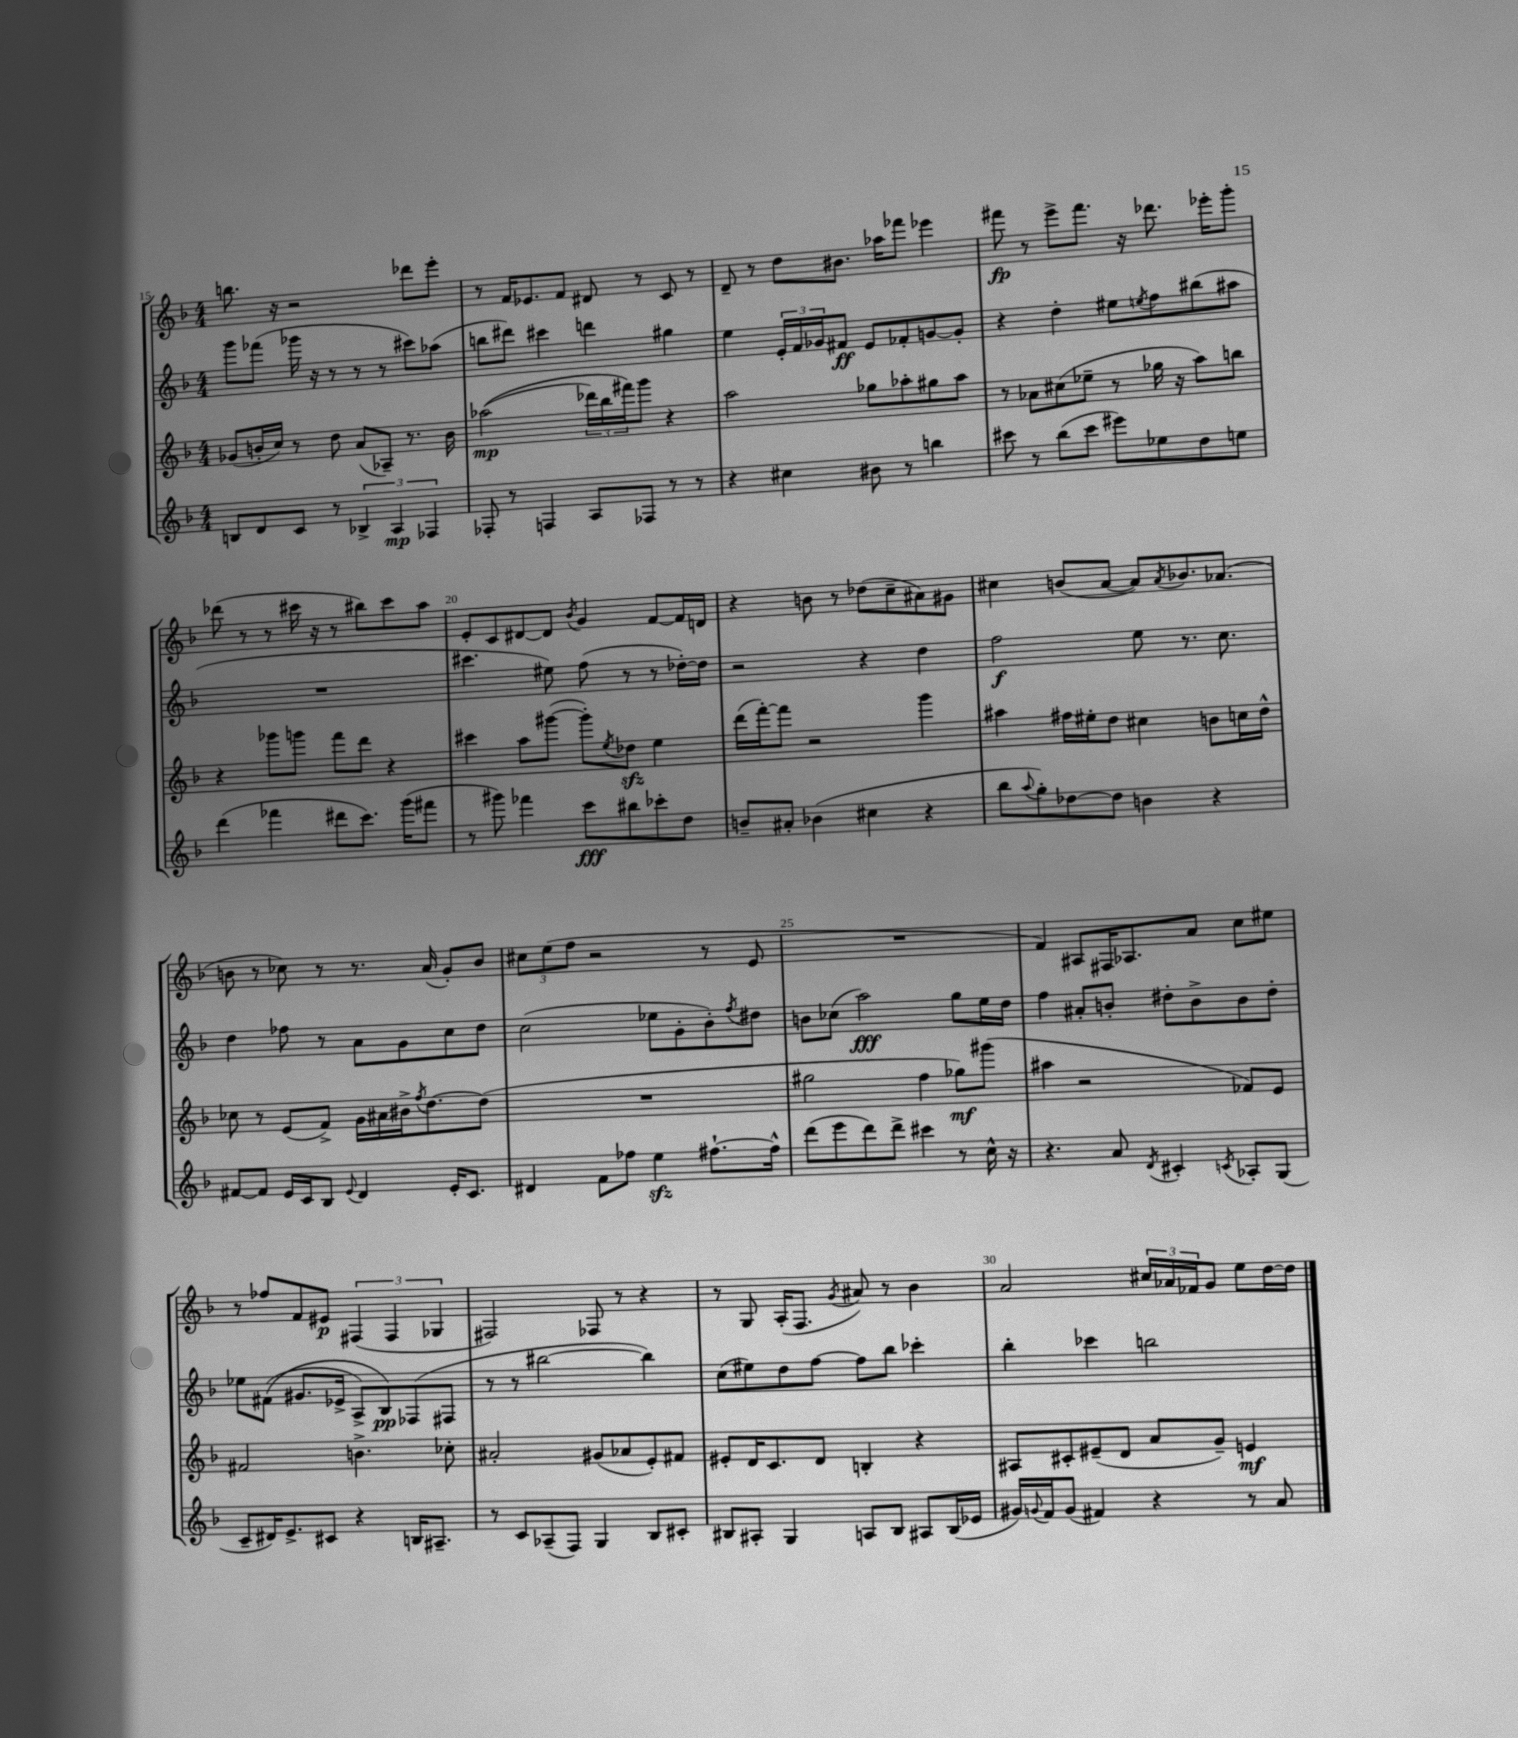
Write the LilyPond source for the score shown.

<<
\new StaffGroup <<
\new Staff = "s0" {
    \clef treble \key f \major \numericTimeSignature \time 4/4
    b''8. r16 r2 des'''8 e'''8-. |
    r8 f'16 ees'8. f'8 dis'8 r8 c'8 r8 |
    d'8-- r8 d''8 bis'8. aes''16 fes'''8 ees'''4 |
    fis'''8\fp r8 e'''8-> fis'''8. r16 des'''8. ees'''16-. g'''8-. |
    des'''8( r8 r8 cis'''16 r16 r8 bis''8) cis'''8 a''8 |
    e'8-. c'8 dis'8~ dis'8 \acciaccatura { bes'8 } g'4 f'8~ f'16 d'16 |
    r4 b'8 r8 des''8( c''8-- ais'8) gis'8 |
    cis''4 b'8( a'8~ a'8) \acciaccatura { a'8 } bes'8. aes'8.( |
    b'8 r8 ces''8) r8 r8. a'16( g'8-.) b'8 |
    \tuplet 3/2 { cis''8 e''8( f''8 } r2 r8 e'8 |
    R1 |
    f'4) ais8 fis16 aes8. a'8 c''8 eis''8 |
    r8 fes''8 f'8 eis'8\p \tuplet 3/2 { fis4( fis4 ges4 } |
    fis2) fes8 r8 r4 |
    r8 g8 a16-.( f8. \acciaccatura { g'8 } ais'8) r8 bes'4 |
    a'2 \tuplet 3/2 { cis''16 aes'16 fes'16 } g'8 e''8 d''16~ d''16 \bar "|." |
}
\new Staff = "s1" {
    \clef treble \key f \major \numericTimeSignature \time 4/4
    g'''8 fes'''8( ges'''16 r16 r8 r8 r8 cis'''8) aes''8( |
    b''8 dis'''8) cis'''4 d'''4 gis''4 |
    e''4 \tuplet 3/2 { e'16-. f'16 ges'16 } fis'8\ff e'8 fes'8-. g'8~ g'8-. |
    r4 d''4-. eis''8 \acciaccatura { e''8 } f''8 bis''8( ais''8 |
    R1 |
    cis'''4. eis''8) f''8( r8 r8 des''16~-.) des''16 |
    r2 r4 d''4 |
    f''2\f e''8 r8. c''8. |
    d''4 fes''8 r8 a'8 g'8 c''8 d''8 |
    c''2( ees''8 g'8-. bes'8-.) \acciaccatura { f''8 } dis''8 |
    b'8 ces''8( a''2\fff) g''8 e''16 d''16 |
    f''4 ais'8-. b'8-. dis''8-. b'8-> b'8 dis''8-. |
    ees''8 fis'8(\( gis'8. ees'16-> a8->) bes8\pp\) fes8( fis8 |
    r8 r8 bis''2~ bis''4) |
    c''8( eis''8) d''8 f''8~ f''8 bes''8 ces'''4-. |
    bes''4-. ces'''4 b''2 \bar "|." |
}
\new Staff = "s2" {
    \clef treble \key f \major \numericTimeSignature \time 4/4
    ges'8( b'16-. c''16) r8 d''8 a'8( aes8--) r8. b'16 |
    aes''2\mp(\( \tuplet 3/2 { des'''16) bes''16 fis'''16\) } g'''8 r4 |
    a''2 ges''8 aes''8-. gis''8 aes''8 |
    r8 aes'8 cis''8( ees''8-- r8 ges''16 r16 a''8) b''8 |
    r4 ges'''8 g'''8 f'''8 d'''8 r4 |
    cis'''4 a''8 gis'''8~( gis'''8-.) \acciaccatura { e''8 } des''8\sfz e''4 |
    d'''16( f'''16~-.) f'''8 r2 g'''4 |
    ais''4 fis''16 eis''16-. d''8 cis''4 b'8 c''16 d''16-^ |
    ces''8 r8 e'8( f'8->) g'16 ais'16 bis'16-> \acciaccatura { f''8 } d''8.~ d''8( |
    R1 |
    gis''2 f''4 ges''8\mf) gis'''8( |
    ais''4 r2 fes'8) e'8 |
    fis'2 b'4.-> ces''8-. |
    ais'2-. gis'8( aes'8 e'8-.) fis'8 |
    eis'8-. d'16 c'8. d'8 b4-. r4 |
    ais8 cis'8-. eis'8--( d'8 a'8 g'8--) e'4\mf \bar "|." |
}
\new Staff = "s3" {
    \clef treble \key f \major \numericTimeSignature \time 4/4
    b8 d'8 c'8 r8 \tuplet 3/2 { bes4-> a4\mp fes4 } |
    fes8-. r8 f4 a8 fes8 r8 r8 |
    r4 cis''4 bis'8 r8 b''4 |
    cis'''8 r8 bes''8( cis'''8 eis'''8) ees''8 d''8 e''8 |
    d'''4( fes'''4 dis'''8 c'''8.) g'''16( fis'''8 |
    r8 gis'''8) fes'''4 c'''8\fff bis''8 ces'''8-. d''8 |
    b'8-- ais'8-. bes'4( cis''4 r4 |
    bes''8 \appoggiatura { a''8 } g''8-.) des''8~ des''8 b'4 r4 |
    fis'8~ fis'8 e'16 c'16 bes8 \appoggiatura { e'8 } d'4 e'16-. c'8. |
    dis'4 f'8 fes''8 e''4\sfz fis''8.~-! fis''16-^ |
    d'''8( e'''8 d'''8) d'''8-> cis'''4 r8 c''16-^ r16 |
    r4. a'8 \acciaccatura { d'8 } cis'4-. \acciaccatura { c'8 } aes8-. g8( |
    c'8-- dis'16) e'8.-> cis'8 r4 b16 ais8.-- |
    r8 c'8 aes8--( f8) g4 bes8 cis'8-. |
    bis8 ais8-. g4 a8 bis8 ais8 bis16( ees'16 |
    gis'16) \appoggiatura { g'8 } f'16 g'8( fis'4) r4 r8 a'8 \bar "|." |
}
>>
>>
\layout { \context { \Score currentBarNumber = #15 \override BarNumber.break-visibility = ##(#f #t #t) barNumberVisibility = #(every-nth-bar-number-visible 5) } }
